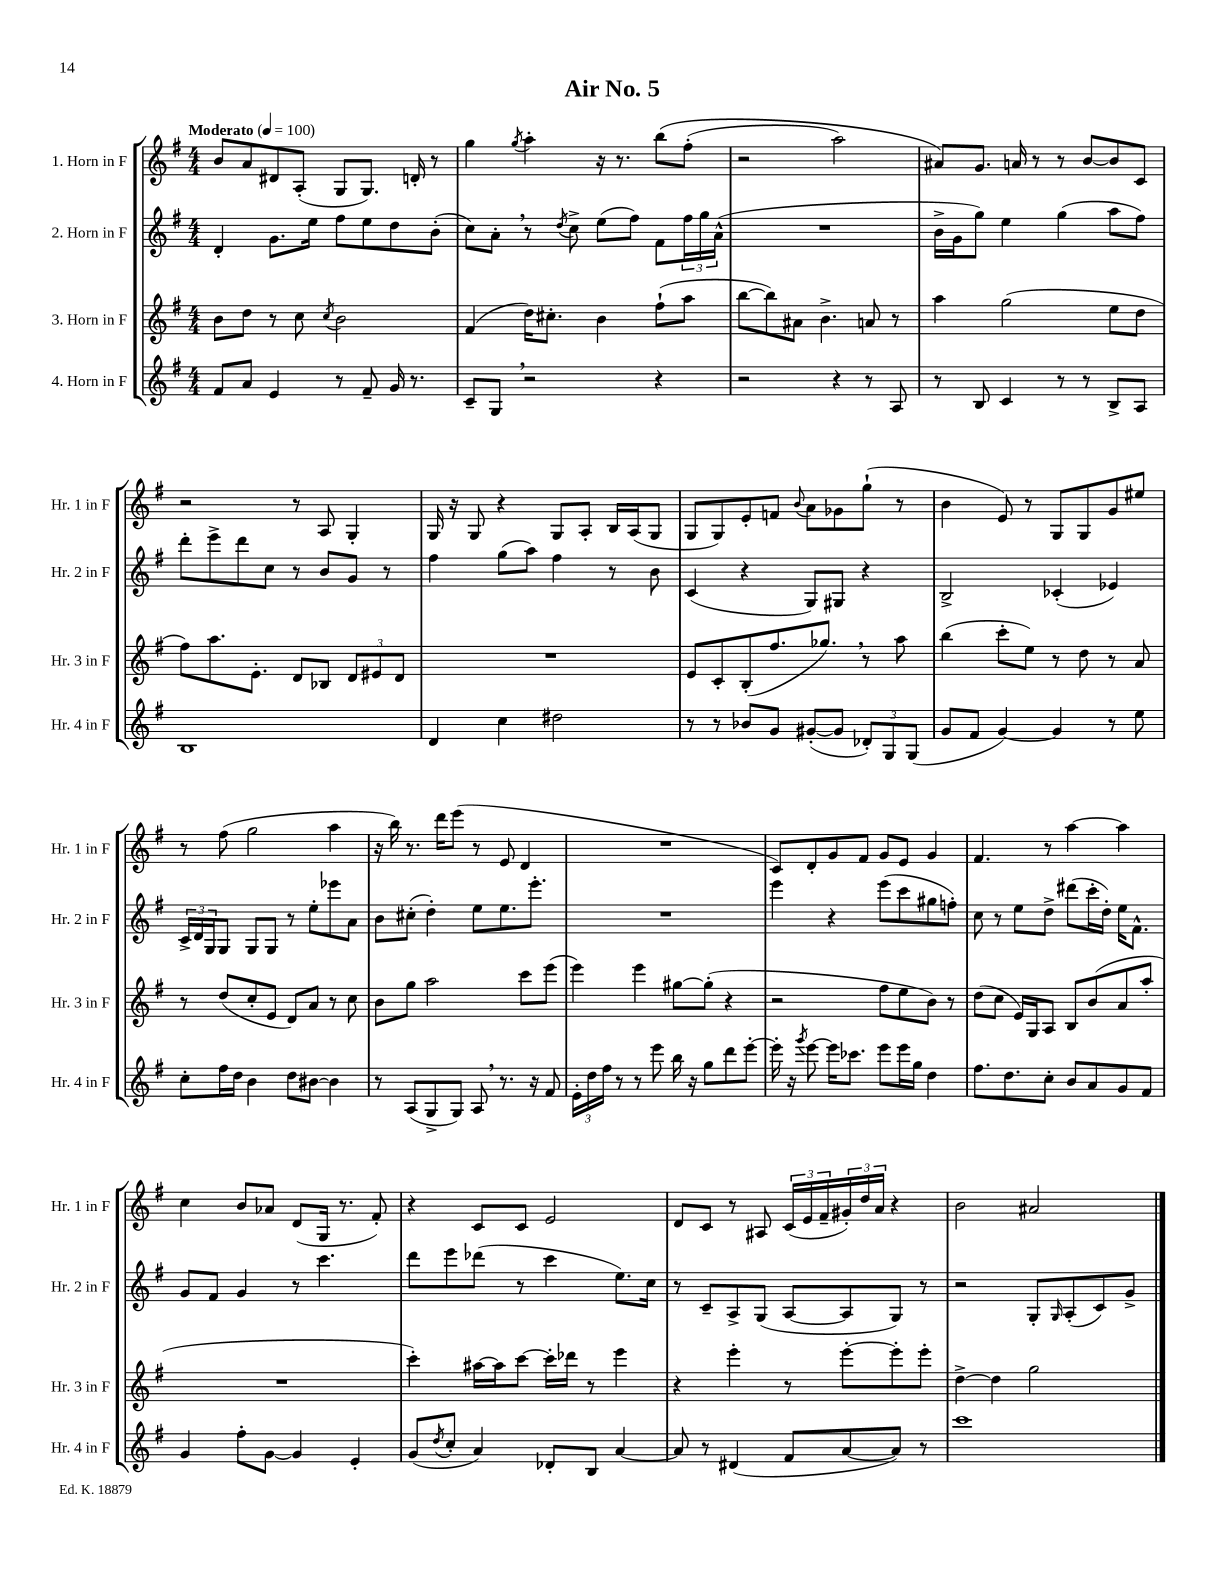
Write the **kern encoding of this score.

**kern	**kern	**kern	**kern
*staff4	*staff3	*staff2	*staff1
*clefG2	*clefG2	*clefG2	*clefG2
*k[f#]	*k[f#]	*k[f#]	*k[f#]
*M4/4	*M4/4	*M4/4	*M4/4
*MM100	*MM100	*MM100	*MM100
8f#	8b	4d'	8b
8a	8dd	.	8a
4e	8r	8.g	8d#
.	8cc	.	(8A'
.	.	16ee	.
.	8qcc	.	.
8r	2b	8ff#	8G
8f#~	.	8ee	8.G)
16g	.	8dd	.
8.r	.	.	16d'
.	.	(8b'	8r
=	=	=	=
8c~	(4f#	8cc)	4gg
8G	.	8a'	.
.	.	.	8qgg
2r	16dd)	8r	4aa'
.	8.cc#'	.	.
.	.	8qdd	.
.	.	8cc^	.
.	4b	(8ee	16r
.	.	.	8.r
.	.	8ff#)	.
4r	(8ff#`	8f#	&(8bb
.	8aa	24ff#	(8ff#'
.	.	24gg	.
.	.	(24a^^	.
=	=	=	=
2r	[8bb	1r	2r
.	8bb])	.	.
.	8a#	.	.
.	4.b^	.	.
4r	.	.	2aa)
8r	8a	.	.
8A	8r	.	.
=	=	=	=
8r	4aa	16b^	8a#&)
.	.	16g	.
8B	.	8gg)	8.g
4c	(2gg	4ee	.
.	.	.	16a
.	.	.	8r
8r	.	(4gg	8r
8r	.	.	[8b
8B^	8ee	8aa	8b]
8A	8dd	8ff#)	8c
=	=	=	=
1B	8ff#)	8ddd'	2r
.	8.aa	8eee^	.
.	.	8ddd	.
.	8.e'	.	.
.	.	8cc	.
.	8d	8r	8r
.	8B-	8b	8A
.	12d	8g	4G'
.	12e#	.	.
.	.	8r	.
.	12d	.	.
=	=	=	=
4d	1r	4ff#	16G
.	.	.	16r
.	.	.	8G
4cc	.	(8gg	4r
.	.	8aa)	.
2dd#	.	4ff#	8G
.	.	.	8A'
.	.	8r	16B
.	.	.	(16A
.	.	8b	8G
=	=	=	=
8r	8e	(4c	8G
8r	8c'	.	8G)
8b-	(8B'	4r	8e'
8g	8.ff#	.	8f
.	.	.	8qqb
([8g#'	.	8G)	8a
.	8.gg-)	.	.
8g#]	.	8G#	8g-
12d-')	8r	4r	(8gg`
12G	.	.	.
.	8aa	.	8r
(12G	.	.	.
=	=	=	=
8g	(4bb	2B^	4b
8f#	.	.	.
[4g)	8ccc'	.	8e)
.	8ee)	.	8r
4g]	8r	(4c-'	8G
.	8dd	.	8G
8r	8r	4e-)	8g
8ee	8a	.	8ee#
=	=	=	=
8cc'	8r	24c^	8r
.	.	24d	.
.	.	24G	.
16ff#	(8dd	8G	(8ff#
16dd	.	.	.
4b	8cc'	8G	2gg
.	8e	8G	.
8dd	8d)	8r	.
[8b#	8a	8ee'	.
4b#]	8r	8eee-	4aa
.	8cc	8a	.
=	=	=	=
8r	8b	8b	16r
.	.	.	16bb)
(8A	8gg	(8cc#'	8.r
8G^	2aa	4dd')	.
.	.	.	16ddd
8G)	.	.	(8eee
8A	.	8ee	8r
8.r	.	8.ee	8e
.	8ccc	.	4d
16r	.	8.eee'	.
8f#	(8eee	.	.
=	=	=	=
24e'	4eee)	1r	1r
24dd	.	.	.
24ff#	.	.	.
8r	.	.	.
8r	4eee	.	.
8eee	.	.	.
16bb	[8gg#	.	.
16r	.	.	.
8gg	(8gg#']	.	.
8ddd	4r	.	.
[8eee'	.	.	.
=	=	=	=
16eee']	2r	4eee	8c)
16r	.	.	.
8qggg	.	.	.
[8eee	.	.	8d'
16eee]	.	4r	8g
8.ccc-	.	.	.
.	.	.	8f#
8eee	8ff#	(8eee	8g
16eee	8ee	8ccc	8e
16gg	.	.	.
4dd	8b)	8gg#	4g
.	8r	8ff')	.
=	=	=	=
8.ff#	(8dd	8cc	4.f#
.	8cc	8r	.
8.dd	.	.	.
.	16e)	8ee	.
.	16G	.	.
8cc'	8A	8dd^	8r
8b	8B	(8ddd#	[4aa
8a	(8b	16ccc'	.
.	.	16dd')	.
8g	8a	16ee	4aa]
.	.	8.f#^^	.
8f#	8aa'	.	.
=	=	=	=
4g	1r	8g	4cc
.	.	8f#	.
8ff#'	.	4g	8b
[8g	.	.	8a-
4g]	.	8r	(8d
.	.	4.ccc	16G
.	.	.	8.r
4e'	.	.	.
.	.	.	8f#')
=	=	=	=
(8g	4ccc')	8ddd	4r
8qdd	.	.	.
8cc'	.	8eee	.
4a)	[16aa#	(8ddd-	8c
.	16aa#]	.	.
.	[8ccc	8r	8c
8d-'	16ccc']	4ccc	2e
.	16ddd-	.	.
8B	8r	.	.
[4a	4eee	8.ee)	.
.	.	16cc	.
=	=	=	=
8a]	4r	8r	8d
8r	.	8c~	8c
(4d#	4eee'	8A^	8r
.	.	(8G	8A#
8f#	8r	[8A	(24c
.	.	.	24e
.	.	.	24f#~
[8a	[8eee'	8A]	24g#')
.	.	.	24dd
.	.	.	24a
8a])	8eee']	8G)	4r
8r	8eee'	8r	.
=	=	=	=
1ccc	[4dd^	2r	2b
.	4dd]	.	.
.	2gg	8G'	2a#
.	.	16qqG	.
.	.	(8A'	.
.	.	8c)	.
.	.	8g^	.
==	==	==	==
*-	*-	*-	*-
